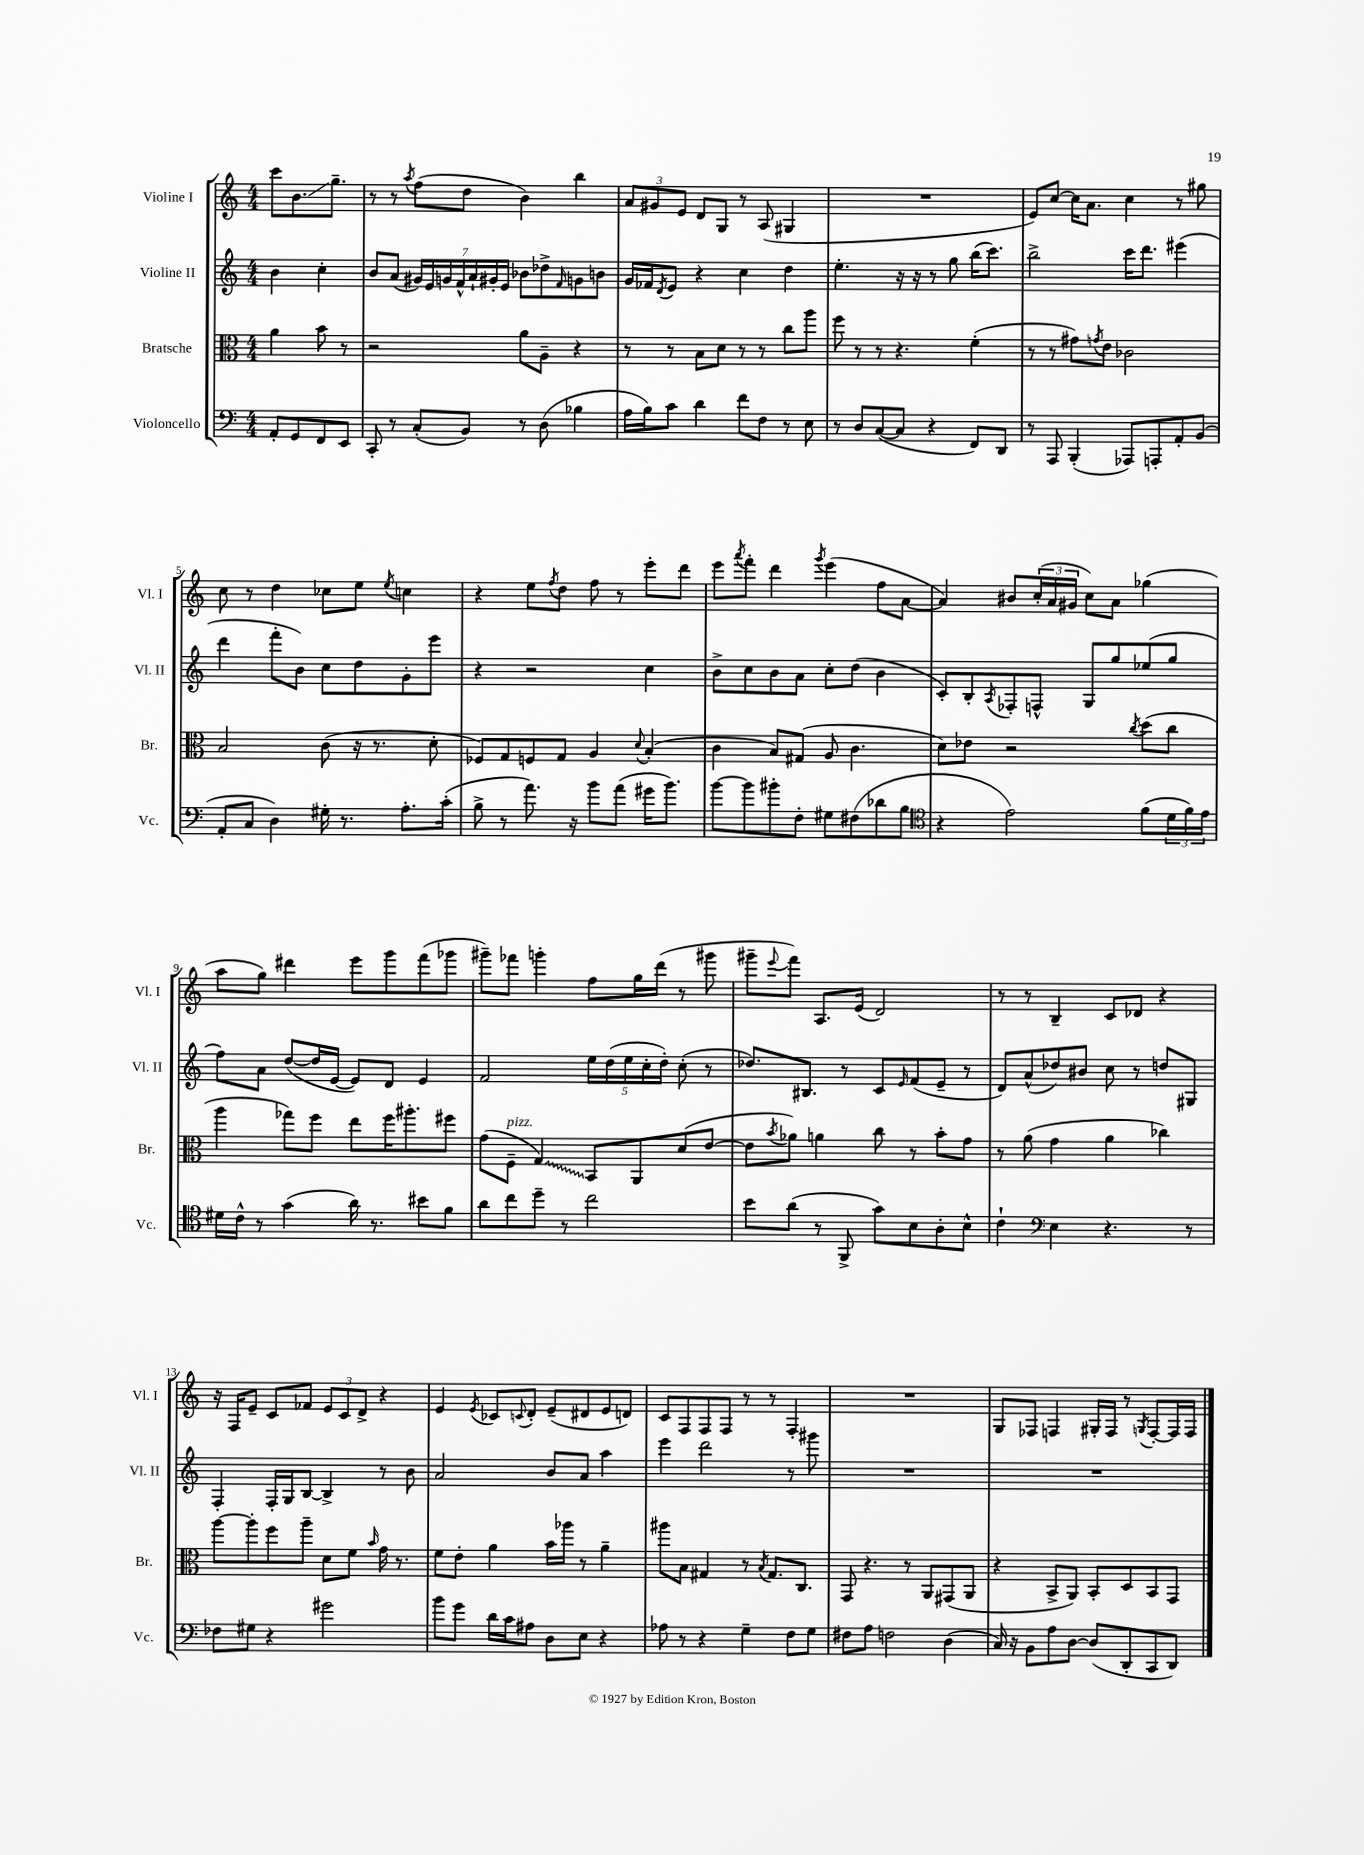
<<
\new StaffGroup <<
\new Staff = "s0" \with { instrumentName = "Violine I" shortInstrumentName = "Vl. I" } {
    \clef treble \key c \major \numericTimeSignature \time 4/4 \partial 2
    c'''8 b'8.\glissando g''8.-- |
    r8 r8 \acciaccatura { a''8 } f''8( d''8 b'4) b''4 |
    \tuplet 3/2 { a'8 gis'8 e'8 } d'8 g8 r8 a8( gis4 |
    R1 |
    e'8) c''8~ c''16 a'8. c''4 r8 gis''8 |
    c''8 r8 d''4 ces''8 e''8 \acciaccatura { e''8 } c''4 |
    r4 e''8 \acciaccatura { f''8 } d''8 f''8 r8 e'''8-. d'''8 |
    e'''8 \acciaccatura { a'''8 } f'''8-. d'''4 \acciaccatura { g'''8 } e'''4( f''8 a'8~ |
    a'4) bis'8 \tuplet 3/2 { c''16-.( a'16 gis'16 } c''8) a'8 ges''4( |
    a''8 g''8) dis'''4 e'''8 g'''8 f'''8( ges'''8 |
    gis'''8--) fes'''8 g'''4-. f''8 g''16 d'''16( r8 gis'''8 |
    gis'''8-- \appoggiatura { e'''8 } f'''8) a8. e'16( d'2) |
    r8 r8 b4-- c'8 des'8 r4 |
    r16 f16 e'8-- c'8 fes'8 \tuplet 3/2 { e'8 c'8 d'8-> } r4 |
    e'4 \acciaccatura { e'8 } ces'8 \appoggiatura { c'8 } d'8-. e'8--( dis'8 e'8 d'8) |
    c'8 f8 f8 f8 r8 r8 f4-. |
    R1 |
    g8 fes8 f4 gis16-. f16 r8 \acciaccatura { g8 } f8~-. f16 f16 \bar "|." |
}
\new Staff = "s1" \with { instrumentName = "Violine II" shortInstrumentName = "Vl. II" } {
    \clef treble \key c \major \numericTimeSignature \time 4/4 \partial 2
    b'4 c''4-. |
    b'8 a'8( \tuplet 7/4 { gis'16) e'16 g'16 f'16-^ a'16-! gis'16-. e'16 } bes'8 des''8-> \grace { f'16 } g'8 b'8 |
    g'16 fes'16 \acciaccatura { d'8 } e'8 r4 c''4 d''4 |
    e''4.-. r16 r16 r8 g''8 b''16( c'''8.) |
    b''2-> c'''16 d'''8. eis'''4( |
    d'''4 f'''8-. b'8) c''8 d''8 g'8-. e'''8 |
    r4 r2 c''4 |
    b'8-> c''8 b'8 a'8 c''8-. d''8( b'4 |
    c'8-.) b8-. \acciaccatura { a8 } fes8-. f8-^ g8 g''8 ees''8( g''8 |
    f''8) a'8 d''8~( d''16 e'16~ e'8) d'8 e'4 |
    f'2 \tuplet 5/4 { e''16 d''16( e''16 c''16-. d''16-.) } c''8-.( r8 |
    des''8.) bis8. r8 c'8 \grace { e'16 } f'8( e'8-- r8 |
    d'8) a'8-^( des''8) bis'8 c''8 r8 d''8 gis8 |
    f4-. f16-. g16 b8~ b4-> r8 b'8 |
    a'2 b'8 a'8 a''4 |
    e'''4 d'''2 r8 gis'''8 |
    R1 |
    R1 \bar "|." |
}
\new Staff = "s2" \with { instrumentName = "Bratsche" shortInstrumentName = "Br." } {
    \clef alto \key c \major \numericTimeSignature \time 4/4 \partial 2
    a'4 b'8 r8 |
    r2 a'8 a8-- r4 |
    r8 r8 b8 d'8 r8 r8 c''8 a''8 |
    f''8 r8 r8 r4. f'4-.( |
    r8 r8 gis'8) \acciaccatura { g'8 } e'8 ces'2 |
    b2 c'8( r16 r8. d'8-. |
    fes8) g8 f8 g8 a4 \appoggiatura { d'8 } b4-.( |
    c'4 b8) gis8( a8 c'4. |
    d'8) ees'8 r2 \acciaccatura { c''8 } d''8( c''8 |
    a''4 ges''8) f''8 e''8 f''16 ais''8.-. fis''8 |
    g'8( f8--^\markup { \italic "pizz." } \once \override Glissando.style = #'zigzag g4\glissando) b,8 a,8 d'8( e'8~ |
    e'8 \acciaccatura { b'8 } aes'8) a'4 c''8 r8 b'8-. g'8 |
    r8 a'8( g'4 a'4 ces''4) |
    a''8~ a''8-. f''8 a''8-- d'8 f'8 \grace { b'16 } g'16 r8. |
    f'8 e'8-. a'4 b'16 aes''16 r8 a'4-- |
    ais''8 b8 gis4 r8 \acciaccatura { b8 } gis8. c8. |
    g,8 r4. r8 a,8 gis,8( a,8 |
    r4 b,8-> a,8) b,8-. d8 b,8 g,8 \bar "|." |
}
\new Staff = "s3" \with { instrumentName = "Violoncello" shortInstrumentName = "Vc." } {
    \clef bass \key c \major \numericTimeSignature \time 4/4 \partial 2
    a,8-. g,8 f,8 e,8 |
    c,8-. r8 c8-.( b,8) r8 d8( bes4 |
    a16 b16) c'8 d'4 f'8 f8 r8 e8 |
    r8 d8 c8~( c8 r4 f,8) d,8 |
    r8 a,,8 b,,4-.( aes,,8) a,,8-. a,8-. b,8( |
    a,8-. c8 d4) gis16-. r8. a8.-. c'16-.( |
    b8-> r8 a'8.) r16 b'8 a'8( gis'16 b'8.) |
    b'8~ b'8 bis'8-. f8-. gis8 fis8( des'8 b8 |
    \clef tenor r4 e'2) f'8( \tuplet 3/2 { d'16 f'16) e'16 } |
    dis'16 c'16-^ r8 g'4( a'16) r8. bis'8 f'8 |
    a'8 c''8 d''8-- r8 c''2 |
    b'8 a'8( r8 f,8-> g'8) b8 a8-. b8-^ |
    c'4-! \clef bass e4 r4. r8 |
    fes8 gis8 r4 gis'2 |
    b'8 g'8 d'16 c'16 ais8 d8 e8 r4 |
    aes8 r8 r4 g4-- f8 g8 |
    fis8 a8 f2 d4( |
    c16) r16 b,8 a8 d8~ d8( d,8-. c,8 d,8) \bar "|." |
}
>>
>>
